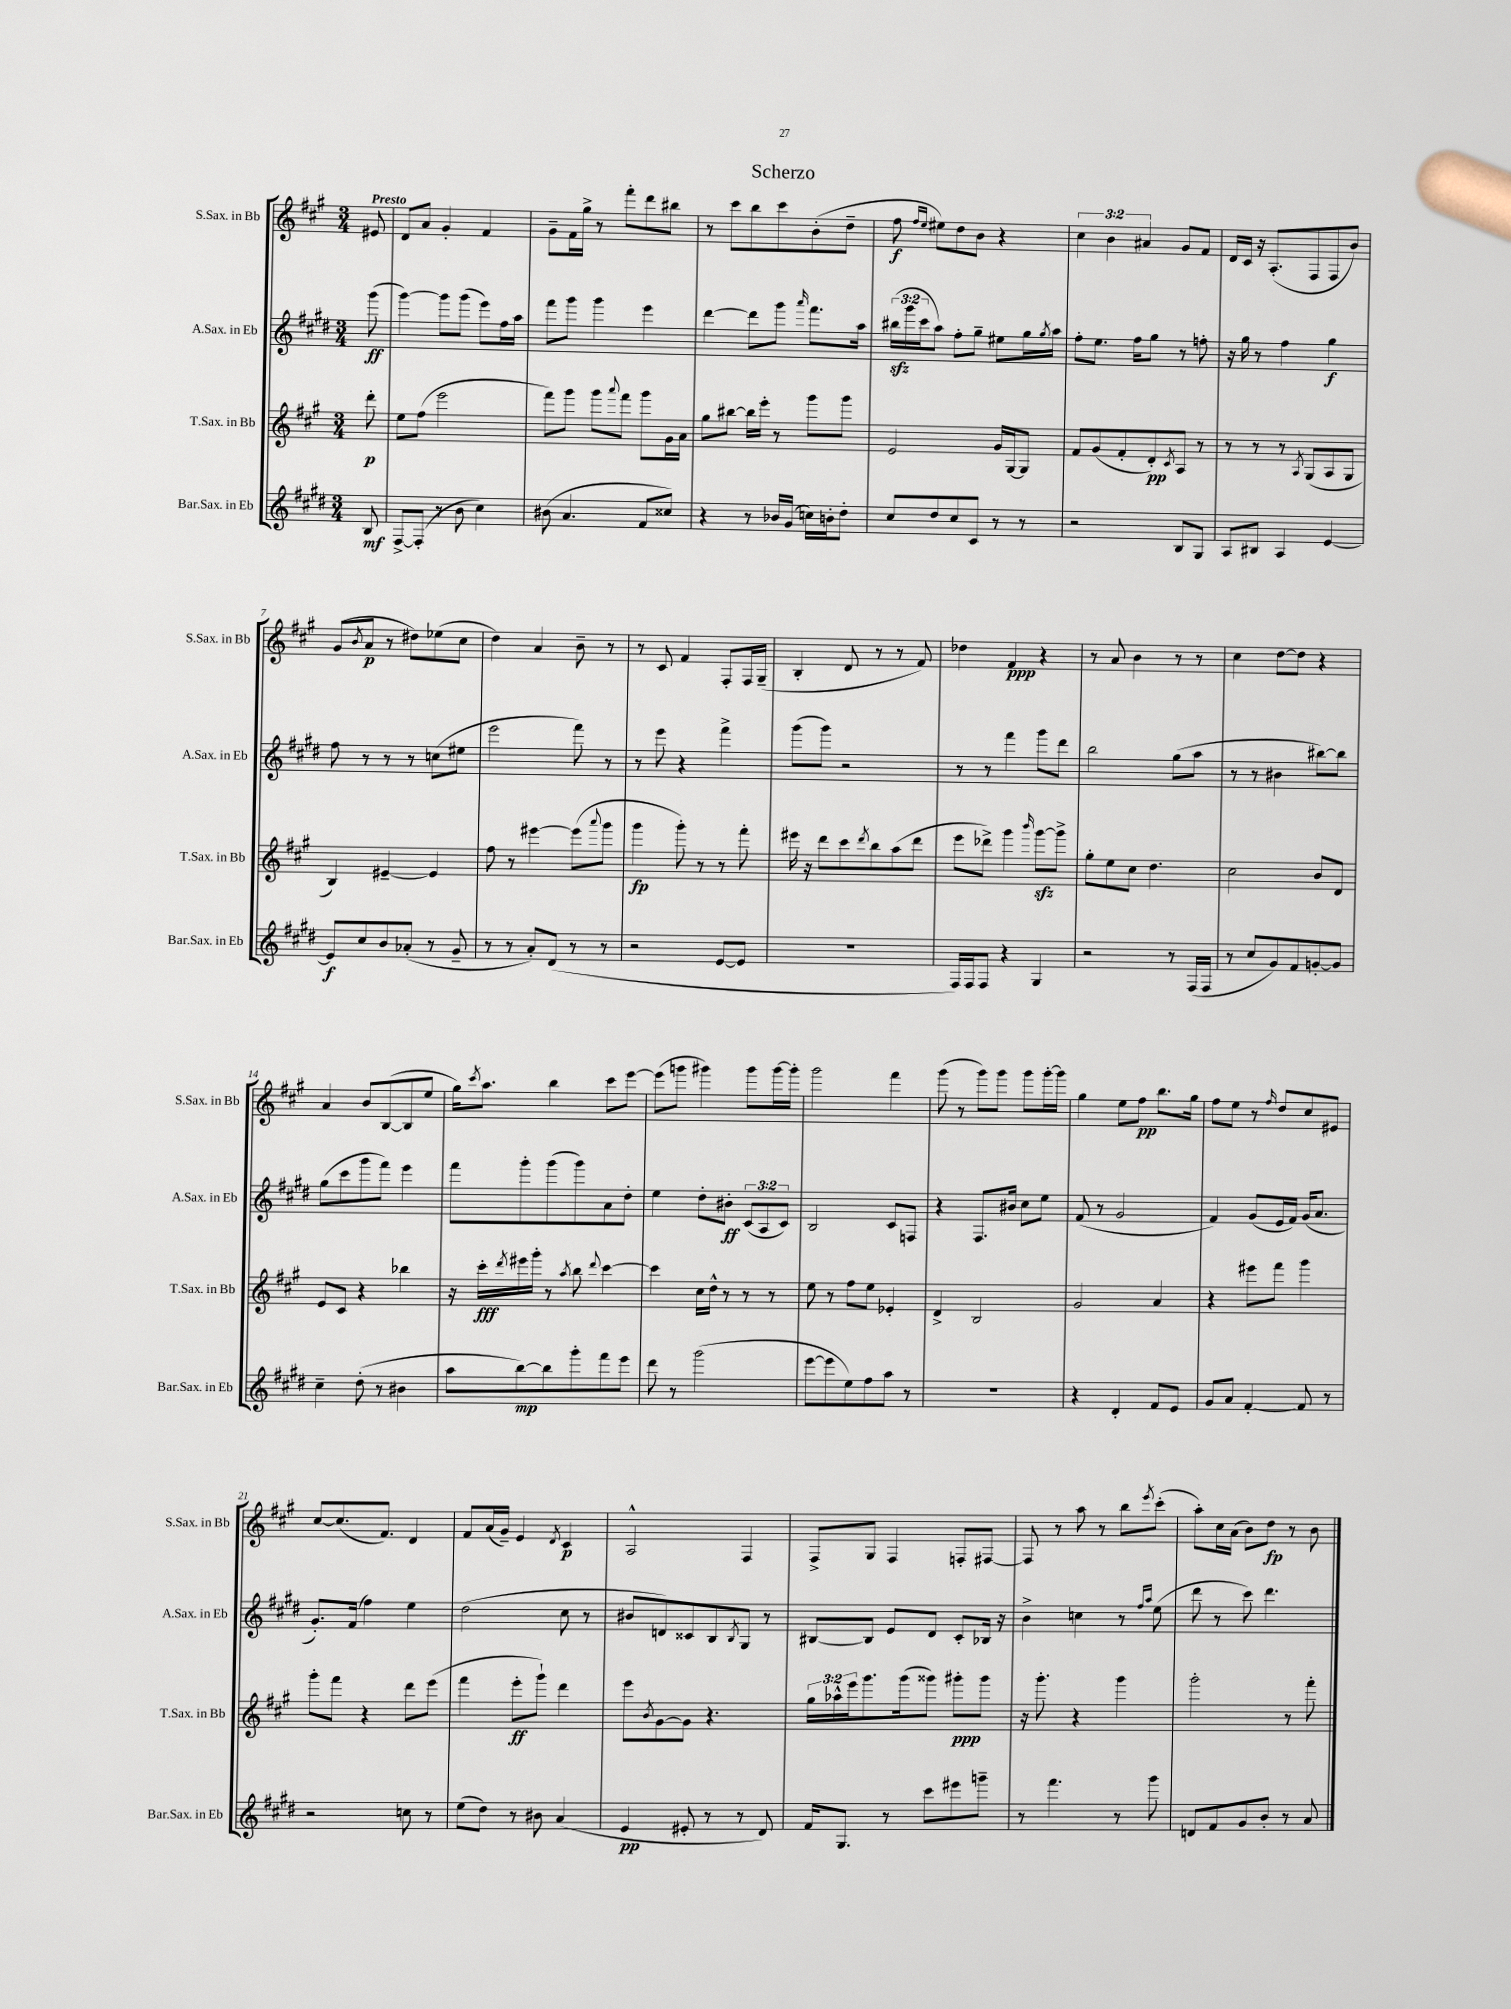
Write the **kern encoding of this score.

**kern	**kern	**kern	**kern
*staff4	*staff3	*staff2	*staff1
*clefG2	*clefG2	*clefG2	*clefG2
*k[f#c#g#d#]	*k[f#c#g#]	*k[f#c#g#d#]	*k[f#c#g#]
*M3/4	*M3/4	*M3/4	*M3/4
8B/	8ddd'\	(8ggg#\	8e#/
=	=	=	=
[8F#^/L	8ee\L	[4ggg#\)	8d/L
(8F#'/]J	(8ff#\J	.	8a/J
8r	2eee\	8ggg#\]L	4g#'/
8b\	.	(8ggg#\J	.
4cc#\)	.	8eee\L)	4f#/
.	.	16ff#\L	.
.	.	16aa\JJ	.
=	=	=	=
(8b#\	8fff#\L)	8fff#\L	8g#~\L
4.a/	8ggg#\J	8ggg#\J	16f#\L
.	.	.	16gg#^\JJ
.	8ggg#\L	4ggg#\	8r
.	8qqaaa/	.	.
.	8fff#\J	.	8fff#'\L
8f#/L	8ggg#\L	4eee\	8ddd\
8cc##/J)	16g#\L	.	8bb#\J
.	16a\JJ	.	.
=	=	=	=
4r	8gg#\L	[4ddd#\	8r
.	[8bb#\J	.	8ccc#\L
8r	16bb#\]LL	8ddd#\]L	8bb\
.	16eee'\JJ	.	.
16b-/LL	8r	8ggg#\J	8ccc#\
(16g#/JJ	.	.	.
.	.	16qqaaa/	.
16cc\LL)	8ggg#\L	8.fff#\L	(8b'\
16b'\J	.	.	.
8dd#'\J	8ggg#\J	.	8dd~\J
.	.	16aa\Jk	.
=	=	=	=
8cc#/L	2e/	(24bb#\LL	8ff#\
.	.	24ggg#\	.
.	.	24ccc#\J	.
.	.	.	16qqff#/LL
.	.	.	16qqee/JJ
8dd#/	.	8aa\J)	8ee#\L)
8cc#/	.	8ff#'\L	8dd\
8c#/J	.	8gg#~\J	8b\J
8r	16g#/LL	8ee#\L	4r
.	[16G#/J	.	.
8r	8G#/]J	16gg#\L	.
.	.	8qgg#/	.
.	.	16aa\JJ	.
=	=	=	=
2r	8f#/L	8ff#'\L	6cc#\
.	(8g#/	8.ee\J	.
.	.	.	6b\
.	8f#'/	.	.
.	.	16ff#\LK	.
.	.	.	6a#/
.	8d'/)	8gg#\J	.
.	8qc#/	.	.
8B/L	8A/J	8r	8g#/L
8G#/J	8r	8ff'\	8f#/J
=	=	=	=
8A/L	8r	16r	16d/LL
.	.	16gg#\	16c#/JJ
8B#/J	8r	8r	16r
.	.	.	(8.A'/L
4A/	8r	4ff#\	.
.	8qA/	.	.
.	(8G#/L	.	8F#/
[4e/	8A/	4gg#\	8F#/
.	8G#/J	.	8b/J)
=	=	=	=
8e/]L	4B/)	8ff#\	(8g#/L
.	.	.	8qb/
8cc#/	.	8r	8a/J
8b/	[4e#~/	8r	8r
(8a-'/J	.	8r	8dd#\L)
8r	4e#/]	(8cc\L	(8ee-\
8g#~/	.	8ee#\J	8cc#\J
=	=	=	=
8r	8ff#\	2eee\	4dd\)
8r	8r	.	.
8a'/L)	[4eee#\	.	4a/
(8d#/J	.	.	.
8r	(8eee#\]L	8fff#\)	8b~\
.	8qqaaa/	.	.
8r	8ggg#\J	8r	8r
=	=	=	=
2r	4ggg#\	8r	8r
.	.	8eee\	8c#/
.	8ggg#'\)	4r	4f#/
.	8r	.	.
[8e/L	8r	4fff#^\	8F#'/L
8e/]J	8fff#'\	.	16F#/L
.	.	.	(16G#~/JJ
=	=	=	=
2.r	16eee#\	(8ggg#\L	4B'/
.	16r	.	.
.	8ddd\L	8ggg#\J)	.
.	8ccc#\	2r	8d/
.	8qddd/	.	.
.	8bb\	.	8r
.	(8aa\	.	8r
.	8ddd\J	.	8f#/)
=	=	=	=
16F#/LL)	8eee\L	8r	4dd-\
16F#/J	.	.	.
8F#/J	8ddd-^\J)	8r	.
4r	4ggg#\	4fff#\	4f#/
.	16qqbbb/	.	.
4G#/	[8ggg#\L	8ggg#\L	4r
.	8ggg#^\]J	8ddd#\J	.
=	=	=	=
2r	8gg#'\L	2bb\	8r
.	8ee\	.	8a/
.	8cc#\J	.	4b\
.	4.dd\	.	.
8r	.	(8gg#\L	8r
(16F#/LL	.	8aa\J	8r
16F#/JJ	.	.	.
=	=	=	=
8r	2cc#\	8r	4cc#\
8cc#/L	.	8r	.
8g#/)	.	4b#\	[8dd\L
8f#/	.	.	8dd\]J
[8g'/	8b/L	[8bb#\L)	4r
8g/]J	8d/J	8bb#\]J	.
=	=	=	=
4cc#~\	8e/L	(8gg#\L	4a/
.	8c#/J	8ccc#\	.
(8dd#'\	4r	8ggg#\	8b/L
8r	.	8fff#\J)	([8B/
4b#\	4bb-\	4eee\	8B/]
.	.	.	8ee/J
=	=	=	=
8aa\L	16r	8fff#\L	16gg#\LK)
.	.	.	8qccc#/
.	16ccc#'\LL	.	8.aa\J
.	8qddd/	.	.
[8bb\)	16eee#\	8ggg#'\	.
.	16ggg#'\JJ	.	.
8bb\]	8r	(8ggg#\	4bb\
.	8qaa/	.	.
8ggg#'\	8bb\	8ggg#\)	.
.	8qqddd/	.	.
8fff#\	[4ccc#\	8a\	8ccc#\L
8eee\J	.	8dd#'\J	[8eee\J
=	=	=	=
8ddd#\	4ccc#\]	4ee\	(8eee\]L
8r	.	.	8ggg\J
(2ggg#\	16cc#\LL	8dd#'\L	4ggg#\)
.	16dd^^\JJ	.	.
.	8r	8b#'\J	.
.	8r	(12c#/L	8ggg#\L
.	.	12A/	.
.	8r	.	[16ggg#\L
.	.	12c#/J)	.
.	.	.	16ggg#'\]JJ
=	=	=	=
[8eee\L	8ee\	2B/	2ggg#\
8eee\]	8r	.	.
8ee\)	8ff#\L	.	.
8ff#\	8ee\J	.	.
8aa\J	4e-'/	8c#/L	4fff#\
8r	.	8F/J	.
=	=	=	=
2.r	4d^/	4r	(8ggg#\
.	.	.	8r
.	2B/	8.F#/L	8ggg#\L)
.	.	.	8ggg#\J
.	.	16b#/Jk	.
.	.	8cc#\L	8ggg#\L
.	.	8ee\J	[16ggg#'\L
.	.	.	16ggg#\]JJ
=	=	=	=
4r	2g#/	(8f#/	4gg#\
.	.	8r	.
4d#'/	.	2g#/	8ee\L
.	.	.	8ff#\J
8f#/L	4a/	.	8.bb\L
8e/J	.	.	.
.	.	.	16gg#\Jk
=	=	=	=
8g#/L	4r	4f#/)	8ff#\L
8a/J	.	.	8ee\J
[4f#'/	8eee#\L	(8g#/L	8r
.	.	.	16qqff#/
.	8fff#\J	16e/L	8dd/L
.	.	16f#/JJ)	.
8f#/]	4ggg#\	(16g#/LK	8cc#/
.	.	8.a/J	.
8r	.	.	8e#/J
=	=	=	=
2r	8ggg#'\L	8.g#'/L)	[8cc#/L
.	8fff#\J	.	(8.cc#/]
.	.	(16f#/Jk	.
.	4r	4ff#\)	.
.	.	.	8.f#/J)
8cc\	8ddd\L	4ee\	4d/
8r	(8eee\J	.	.
=	=	=	=
(8ee\L	4fff#\	(2dd#\	8f#/L
8dd#\J)	.	.	(16a/L
.	.	.	16g#~/JJ)
8r	8eee'\L	.	4e/
8b#\	8ggg#`\J)	.	.
.	.	.	8qd/
(4a/	4ddd\	8cc#\	4c#/
.	.	8r	.
=	=	=	=
4e/	8eee\L	8b#/L	2A^^/
.	8qb/	.	.
.	[8g#\	8d/)	.
8e#'/	8g#\]J	8c##/	.
8r	4.r	8B/	.
.	.	8qB/	.
8r	.	8G#/J	4F#/
8d#/)	.	8r	.
=	=	=	=
16f#/LK	24gg#\LL	[8B#/L	8F#^/L
.	24aa-^^\	.	.
8.G#/J	.	.	.
.	24eee\J	.	.
.	8.ggg#\	8B#/]J	8G#/J
8r	.	8e/L	4F#/
.	(16ggg#\k	.	.
8ccc#\L	8ggg##\J)	8d#/J	.
8eee#\	8ggg#'\L	8c#'/L	8F'/L
8ggg~\J	8ggg#\J	16B-/Jk	[8F#/J
.	.	16r	.
=	=	=	=
8r	16r	4b^\	8F#/]
.	8.ggg#'\	.	.
4.fff#\	.	.	8r
.	4r	4cc\	8aa\
.	.	.	8r
8r	4ggg#\	8r	8bb\L
.	.	16qqff#/LL	.
.	.	16qqaa/JJ	8qeee/
8ggg#\	.	(8ee\	(8ccc#'\J
=	=	=	=
8d/L	2ggg#'\	8ddd#\	8aa'\L)
8f#/	.	8r	16cc#\L
.	.	.	(16a\JJ
8g#/	.	8ccc#\)	8b\L)
8b'/J	.	4.ddd#\	8dd\J
8r	8r	.	8r
8a/	8fff#'\	.	8b\
==	==	==	==
*-	*-	*-	*-
